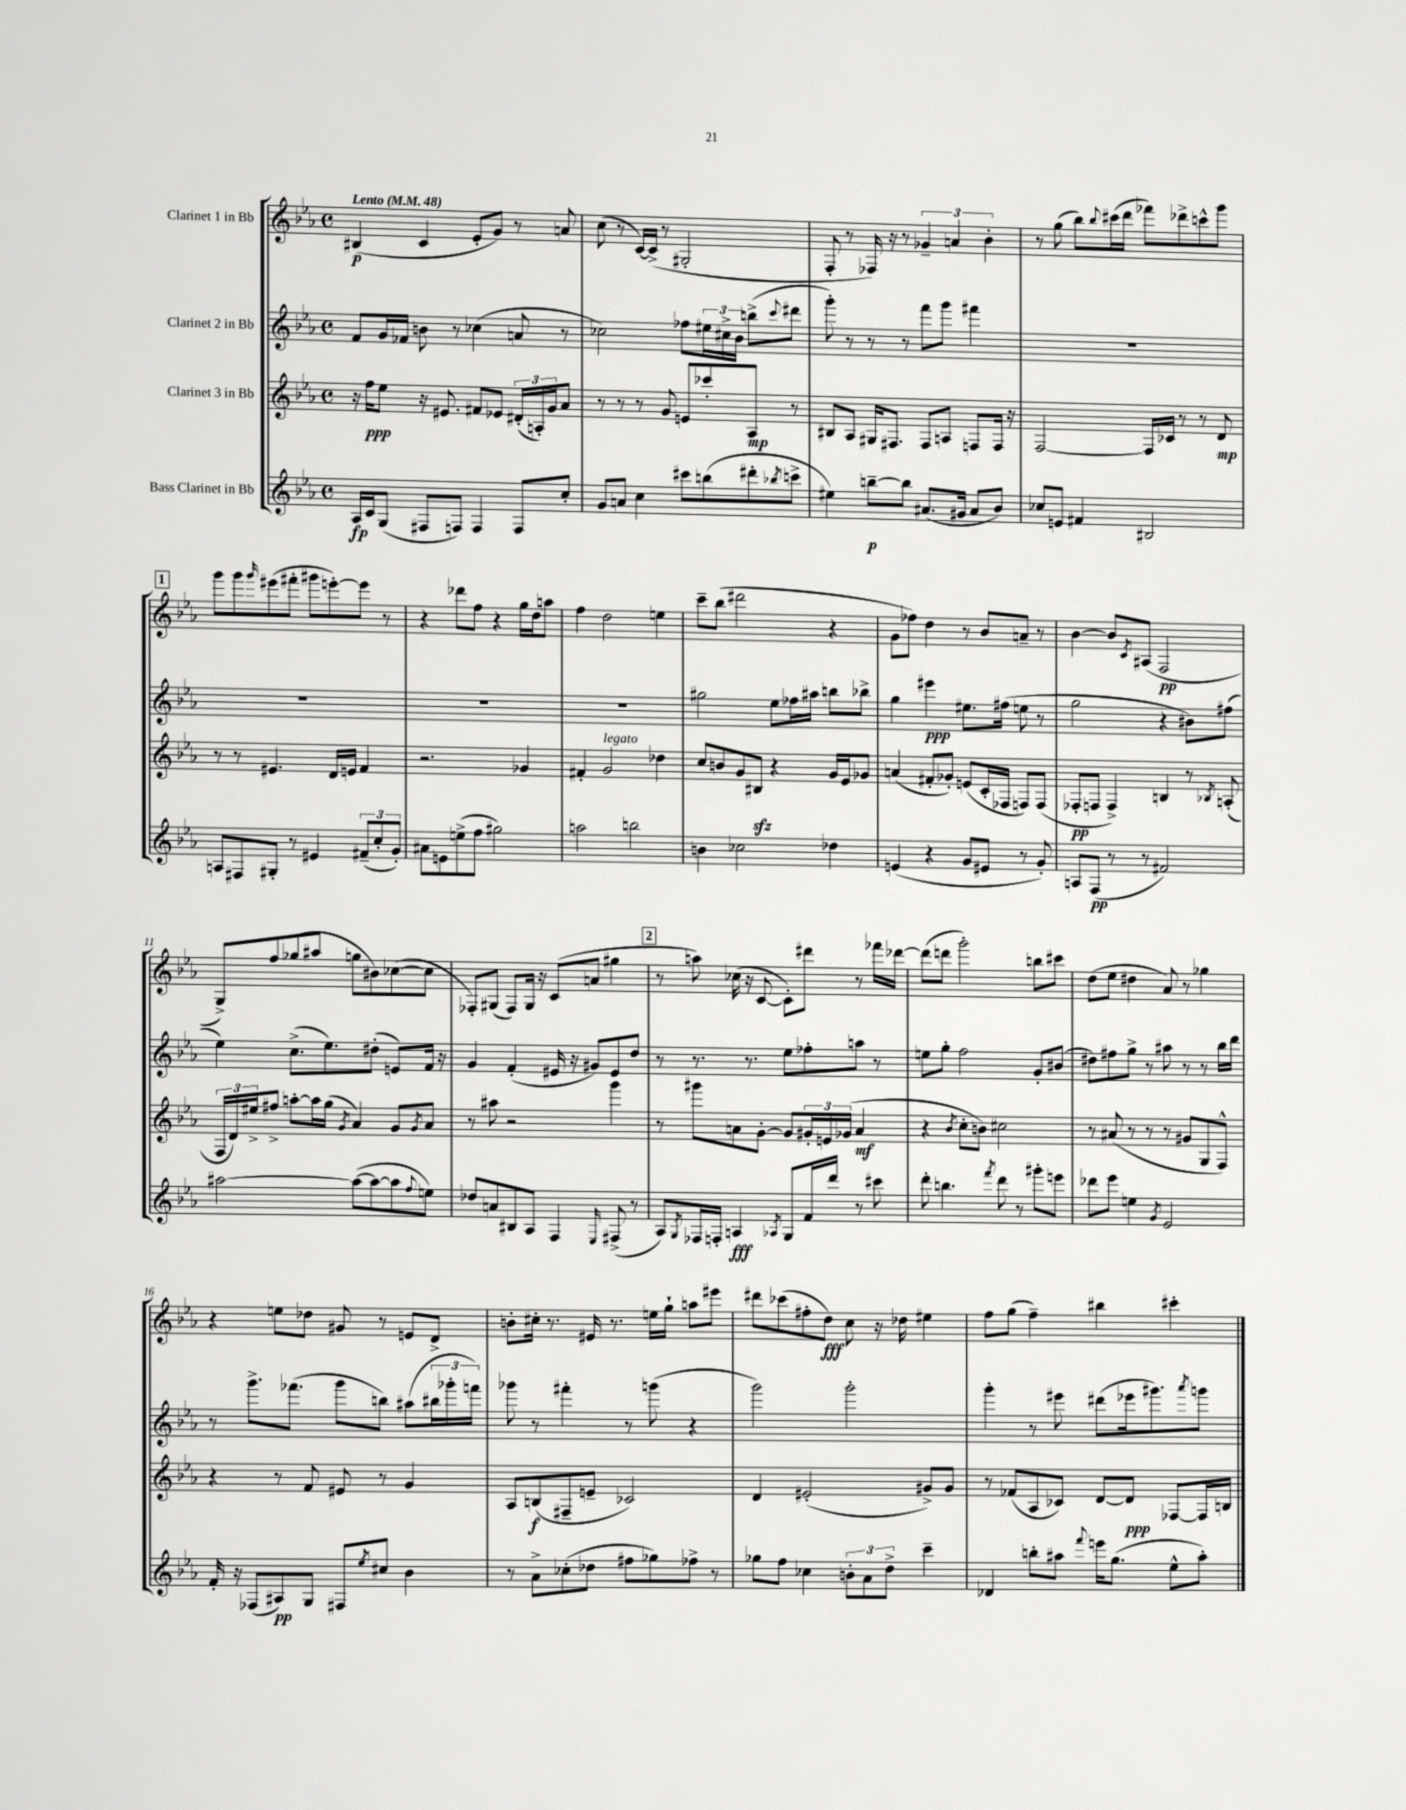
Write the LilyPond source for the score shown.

<<
\new StaffGroup <<
\new Staff = "s0" \with { instrumentName = "Clarinet 1 in Bb" } {
    \clef treble \key ees \major \defaultTimeSignature \time 4/4 \tempo "Lento" 4 = 48
    bis4\p( c'4 ees'8-. g'8) r8 a'8 |
    c''8( r8 c'16~) c'16->( r8 gis2-. |
    f8-. r8 fes16) r16 r8 \tuplet 3/2 { ges'4-- a'4 bes'4-. } |
    r8 g''8( bes''8) \appoggiatura { bes''8 } cis'''16( d'''16 fes'''8) des'''8-> c'''8-^ g'''8 |
    \mark \markup { \box "1" } g'''8 g'''8 \grace { g'''16 } eis'''8( fis'''8-. gis'''8 e'''8~-.) e'''8 r8 |
    r4 des'''8 f''8 r4 g''16 d''16 a''8 |
    f''4 d''2 e''4 |
    c'''8-- bes''8( dis'''2 r4 |
    g'8 fes''8) d''4 r8 bes'8 a'8-- r8 |
    bes'4~ bes'8 \acciaccatura { c'8 } ais8( f2\pp |
    g8->) f''8 ges''8( ais''8 g''8 bis'8) ces''8~( ces''8 |
    fes8-.) gis8( fes8) gis16 r16 c'8( a'8 gis''4 |
    \mark \markup { \box "2" } r8 a''8) ces''16( r16 c'8~ c'8-.) dis'''8 r8 fes'''16 des'''16~ |
    des'''8( d'''8 g'''2-.) b''8 cis'''8 |
    d''8( ees''8 dis''4 aes'8) r8 ges''4 |
    r4 e''8 des''8 gis'8 r8 e'8 d'8-> |
    b'8-. cis''16-. r8. eis'16 r8. e''16 g''16-! a''8 eis'''8 |
    dis'''8 ces'''8( fis''8-. d''8\fff) c''8 r16 des''16 eis''4 |
    f''8 g''8( f''4--) bis''4 cis'''4-. \bar "|." |
}
\new Staff = "s1" \with { instrumentName = "Clarinet 2 in Bb" } {
    \clef treble \key ees \major \defaultTimeSignature \time 4/4
    f'8 g'16 fes'16 b'8 r8 ces''4( a'8 r8 |
    ces''2) fes''8 \tuplet 3/2 { eis''16 cis''16-> bes'16 } b''8->( \appoggiatura { c'''8 } dis'''8 |
    g'''8-.) r8 r8 r8 f'''8 g'''8 fis'''4 |
    R1 |
    \mark \markup { \box "1" } R1 |
    R1 |
    R1 |
    gis''2 ees''8 fes''16 ais''16 b''8 bes''8-> |
    g''4 eis'''4\ppp eis''8. fis''16( e''8 r8 |
    g''2 r4 bis'8) fis''8( |
    ees''4) c''8.->( ees''8.) dis''8-.( e'8) f'16 r16 |
    g'4 f'4-.( eis'16 r16 gis'8) eis'8 d''8 |
    \mark \markup { \box "2" } r8 r8. r8. ees''8 fes''8-. a''8 r8 |
    e''8 g''8-. f''2 g'8-. bis'8( |
    dis''8) fis''8 g''8-> r8 ais''8 r8 r8 bes''16 d'''16 |
    r8 g'''8.-> fes'''8.( g'''8 b''8) ais''8( \tuplet 3/2 { bis''16 ges'''16-. f'''16) } |
    ges'''8 r8 fis'''4-. r8 g'''8( r4 |
    g'''2) g'''2-. |
    g'''4-. r8 eis'''8 dis'''8( ees'''16 gis'''8.) \acciaccatura { aes'''8 } g'''8 \bar "|." |
}
\new Staff = "s2" \with { instrumentName = "Clarinet 3 in Bb" } {
    \clef treble \key ees \major \defaultTimeSignature \time 4/4
    r16 f''16\ppp ees''8 r16 eis'8. fis'8 ees'8 \tuplet 3/2 { dis'16-.( a16-.) g'16 } aes'8 |
    r8 r8 r8 g'8 e'8 ces'''8-. aes8\mp r8 |
    bis8 aes8 gis16 fis8. fis8 a8 f8 f16 r16 |
    f2~ f16 ces'16 r8 r8 d'8\mp |
    \mark \markup { \box "1" } r8 r8 eis'4. d'16 e'16 f'4 |
    r2. ges'4 |
    fis'4-. g'2^\markup { \italic "legato" } des''4 |
    c''8 b'8 g'8 bis8\sfz r4 g'16 ees'16 ges'8 |
    a'4( fis'8-. ges'8-.) e'8( c'16-. fes16 f8) f8( |
    fes8-.\pp f8 f4->) b4 r8 \acciaccatura { bes8 } a8-.( |
    \tuplet 3/2 { f16 d'16) eis''16-> } fis''8-> a''8~-. a''16 g''16( \acciaccatura { g'8 } aes'4) g'8 \acciaccatura { g'8 } aes'8 |
    r8 ais''8 r2 g'''4 |
    \mark \markup { \box "2" } r8 gis'''8 a'8 g'8~-. g'8 \tuplet 3/2 { gis'16-. e'16 ges'16( } a'4\mf |
    r4 \acciaccatura { bes'8 } c''8-. b'8) cis''2 |
    r8 ais'8( r8 r8 r8 gis'8 g8 f8-^) |
    r4 r8 f'8 eis'8 r8 g'4 |
    aes8 b8\f( fis8-- e'8-- ces'2) |
    d'4 eis'2-.( gis'8->) gis'8 |
    r8 fes'8( aes8 ces'8) d'8~ d'8\ppp fes8~ fes16 b16 \bar "|." |
}
\new Staff = "s3" \with { instrumentName = "Bass Clarinet in Bb" } {
    \clef treble \key ees \major \defaultTimeSignature \time 4/4
    aes16\fp c'16 g8( fis8 f8) f4 f8 c''8-. |
    g'8 a'8 c''4 cis'''8 b''8( dis'''8-. \acciaccatura { bes''8 } c'''8-> |
    eis''4) b''8~--\p b''8 ais'8.( gis'16 ais'8 bes'8) |
    ces''8 e'8 fis'4 bis2 |
    \mark \markup { \box "1" } a8 fis8 gis8-. r8 eis'4 \tuplet 3/2 { fis'8--( c''8-. g'8-.) } |
    ais'8 e'8 e''8->( f''8 gis''2) |
    a''2 b''2 |
    b'4 ces''2 des''4 |
    e'4( r4 g'8 eis'8 r8 g'8-.) |
    a8 f8\pp( r8 r8 fis'2) |
    ais''2~ ais''8~( ais''8~ ais''8 \appoggiatura { f''8 } e''8) |
    des''8 a'8 bis8 aes8 f4 \grace { ees16 } fis8->( r8 |
    \mark \markup { \box "2" } aes8) \acciaccatura { g8 } fes16 f16-. a4\fff \acciaccatura { aes8 } g8 f'16 d'''16 r8 cis'''8 |
    d'''8-. b''4. \acciaccatura { f'''8 } d'''8 r8 gis'''8-. e'''8 |
    des'''8 ees'''8 e''4 \acciaccatura { g'8 } ees'2 |
    f'16-. r16 fes8( ais8\pp) g8 fis8 \acciaccatura { ees''8 } cis''8 bes'4 |
    r8 aes'8-> ces''8-.( des''8 fis''8 ges''8) fes''8-> r8 |
    ges''8 f''8 ces''4 \tuplet 3/2 { b'8-. aes'8 d''8-> } c'''4-- |
    des'4 b''8-. ais''8 \appoggiatura { f'''8 } e'''16 g''8.( ees''8-^ ais''8-.) \bar "|." |
}
>>
>>
